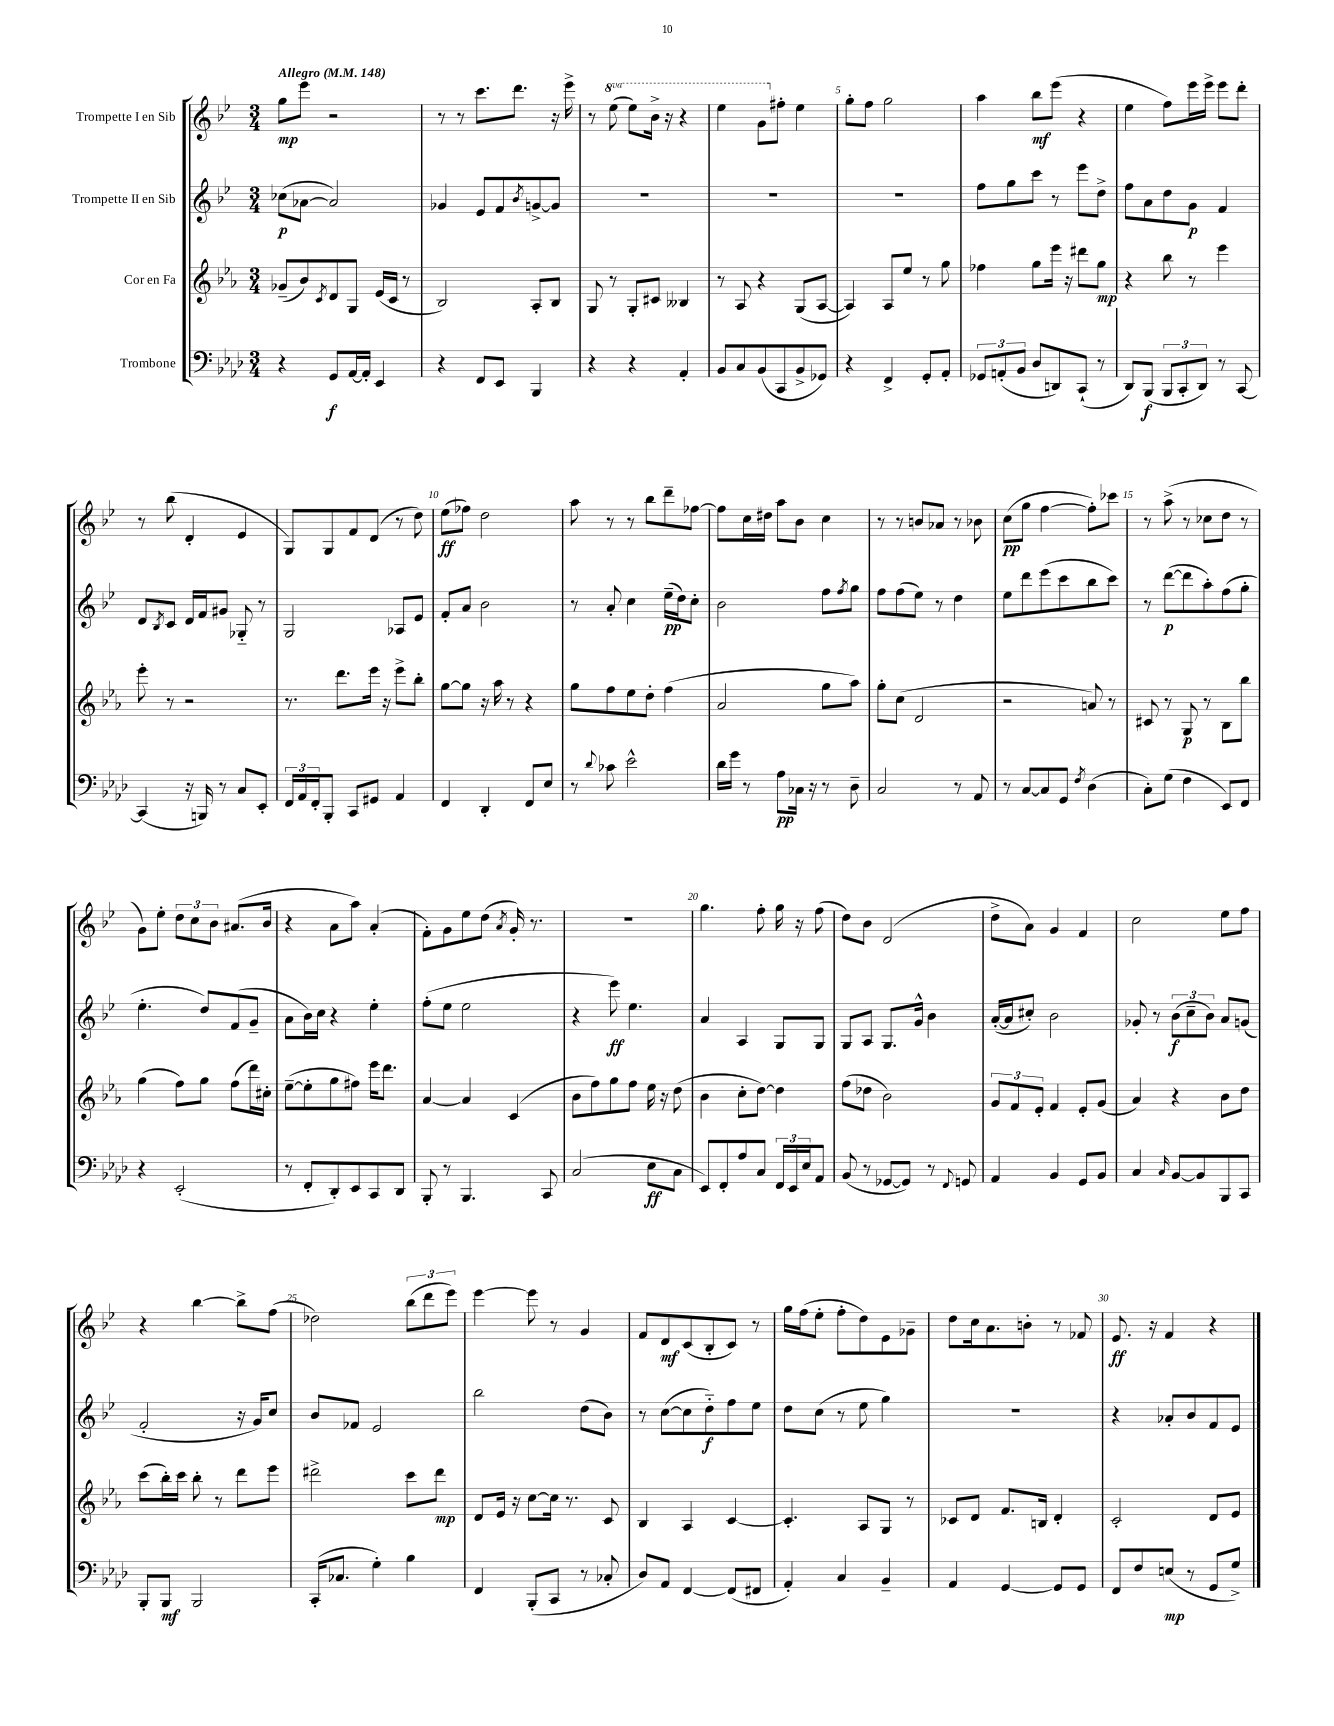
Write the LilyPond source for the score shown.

<<
\new StaffGroup <<
\new Staff = "s0" \with { instrumentName = "Trompette I en Sib" } {
    \clef treble \key bes \major \numericTimeSignature \time 3/4 \set Staff.ottavationMarkups = #ottavation-simple-ordinals \tempo "Allegro" 4 = 148
    g''8\mp ees'''8 r2 |
    r8 r8 c'''8. d'''8. r16 ees'''16-> |
    r8 \ottava #1 ees'''8( ees'''8) bes''16-> r16 r4 |
    ees'''4 g''8 \ottava #0 fis''8-. ees''4 |
    g''8-. f''8 g''2 |
    a''4 bes''8\mf ees'''8( r4 |
    ees''4 f''8) ees'''16 ees'''16-> ees'''8 d'''8-. |
    r8 bes''8( d'4-. ees'4 |
    g8) g8 f'8 d'8( r8 d''8) |
    ees''8\ff( fes''8) d''2 |
    a''8 r8 r8 bes''8 d'''8-- fes''8~ |
    fes''8 c''16 dis''16 a''8 bes'8 c''4 |
    r8 r8 b'8 aes'8 r8 bes'8 |
    c''8\pp( g''8 f''4~ f''8-.) ces'''8 |
    r8 a''8->( r8 ces''8 d''8 r8 |
    g'8) ees''8-. \tuplet 3/2 { d''8 c''8 bes'8 } ais'8.( bes'16 |
    r4 a'8 a''8) a'4-.( |
    f'8-.) g'8 ees''8 d''8( \acciaccatura { a'8 } g'16-.) r8. |
    R2. |
    g''4. f''8-. g''16 r16 f''8( |
    d''8) bes'8 d'2( |
    d''8-> a'8) g'4 f'4 |
    c''2 ees''8 f''8 |
    r4 bes''4~ bes''8-> f''8( |
    des''2) \tuplet 3/2 { bes''8( d'''8 ees'''8) } |
    ees'''4~ ees'''8 r8 g'4 |
    f'8 d'8\mf c'8( bes8-. c'8) r8 |
    g''16 f''16( ees''8-. f''8-. d''8) ees'8 ges'8-- |
    d''8 c''16 a'8. b'8-. r8 fes'8 |
    ees'8.\ff r16 f'4 r4 \bar "|." |
}
\new Staff = "s1" \with { instrumentName = "Trompette II en Sib" } {
    \clef treble \key bes \major \numericTimeSignature \time 3/4
    ces''8\p( aes'8~ aes'2) |
    ges'4 ees'8 f'8 \acciaccatura { bes'8 } g'8~-> g'8 |
    R2. |
    R2. |
    R2. |
    f''8 g''8 c'''8 r8 ees'''8 d''8-> |
    f''8 a'8 d''8 g'8\p f'4 |
    d'8 \acciaccatura { bes8 } c'8 d'16 f'16 gis'8 ges8-_ r8 |
    g2 aes8 ees'8 |
    f'8-. a'8 bes'2 |
    r8 a'8-. c''4 ees''16--\pp( d''16) c''8-. |
    bes'2 f''8 \acciaccatura { f''8 } g''8 |
    f''8 f''8( ees''8) r8 d''4 |
    ees''8 d'''8 ees'''8( c'''8 bes''8 c'''8) |
    r8 d'''8~\p( d'''8 a''8-.) f''8( g''8-. |
    ees''4.-. d''8) f'8( g'8-- |
    a'8 bes'16) c''16 r4 ees''4-. |
    f''8-.( ees''8 ees''2 |
    r4 ees'''8\ff) ees''4. |
    a'4 a4 g8 g8 |
    g8 a8 g8. g'16-^ bes'4 |
    a'16~-.( a'16 cis''8-.) bes'2 |
    ges'8-. r8 \tuplet 3/2 { bes'8\f( c''8-- bes'8) } a'8 g'8( |
    f'2-. r16 g'16) c''8 |
    bes'8 fes'8 ees'2 |
    bes''2 d''8( bes'8) |
    r8 c''8~( c''8 d''8-_\f) f''8 ees''8 |
    d''8 c''8( r8 ees''8 g''4) |
    R2. |
    r4 aes'8-. bes'8 f'8 ees'8 \bar "|." |
}
\new Staff = "s2" \with { instrumentName = "Cor en Fa" } {
    \clef treble \key ees \major \numericTimeSignature \time 3/4
    ges'8--( bes'8) \acciaccatura { c'8 } d'8 g8 ees'16( c'16 r8 |
    bes2) aes8-. bes8 |
    g8 r8 g8-. cis'8 beses4 |
    r8 aes8 r4 g8( aes8~ |
    aes4) aes8 ees''8 r8 g''8 |
    fes''4 g''8 ees'''16 r16 dis'''8 g''8\mp |
    r4 bes''8 r8 ees'''4 |
    ees'''8-. r8 r2 |
    r8. d'''8. ees'''16 r16 ees'''8-> bes''8-. |
    g''8~ g''8 r16 aes''16 r8 r4 |
    g''8 f''8 ees''8 d''8-. f''4( |
    aes'2 g''8 aes''8) |
    g''8-. c''8( d'2 |
    r2 a'8) r8 |
    cis'8 r8 g8\p r8 bes8 bes''8 |
    g''4( f''8) g''8 f''8( d'''16) cis''16-. |
    ees''8~--( ees''8-. g''8 fis''8) ees'''16 d'''8. |
    aes'4~ aes'4 c'4( |
    bes'8 f''8) g''8 f''8 ees''16 r16 d''8( |
    bes'4 c''8-. d''8~) d''4 |
    f''8( des''8 bes'2) |
    \tuplet 3/2 { g'8 f'8 ees'8-. } f'4 ees'8-. g'8( |
    aes'4) r4 bes'8 d''8 |
    c'''8( bes''16-.) c'''16 bes''8-. r8 d'''8 ees'''8 |
    dis'''2-> c'''8 dis'''8\mp |
    d'8 ees'16 r16 c''8~ c''16 r8. c'8 |
    bes4 aes4 c'4~ |
    c'4.-. aes8 g8 r8 |
    ces'8 d'8 f'8. b16 d'4-. |
    c'2-. d'8 ees'8 \bar "|." |
}
\new Staff = "s3" \with { instrumentName = "Trombone" } {
    \clef bass \key aes \major \numericTimeSignature \time 3/4
    r4 g,8\f aes,16~ aes,16-. ees,4 |
    r4 f,8 ees,8 bes,,4 |
    r4 r4 aes,4-. |
    bes,8 c8 bes,8( c,8 bes,8-> ges,8) |
    r4 f,4-> g,8-. aes,8-. |
    \tuplet 3/2 { ges,8 a,8-.( bes,8 } des8 d,8) c,8-!( r8 |
    des,8) bes,,8\f( \tuplet 3/2 { bes,,8 c,8-. des,8) } r8 c,8~ |
    c,4( r16 b,,16) r8 c8 ees,8-. |
    \tuplet 3/2 { f,16 aes,16 f,16-. } bes,,8-. c,8 gis,8 aes,4 |
    f,4 des,4-. f,8 ees8 |
    r8 \appoggiatura { des'8 } ces'8 ees'2-^ |
    des'16 g'16 r8 aes8\pp ces16 r16 r8 des8-- |
    c2 r8 aes,8 |
    r8 c8~ c8 g,8 \acciaccatura { f8 } des4( |
    c8-.) g8( f4 ees,8) f,8 |
    r4 ees,2-.( |
    r8 f,8-. des,8-.) ees,8 c,8 des,8 |
    bes,,8-. r8 bes,,4. c,8 |
    c2( ees8\ff c8 |
    ees,8) f,8-. aes8 c8 \tuplet 3/2 { f,16 ees,16 ees16 } aes,8 |
    bes,8( r8 ges,8~ ges,8) r8 \appoggiatura { f,8 } g,8 |
    aes,4 bes,4 g,8 bes,8 |
    c4 \grace { c16 } bes,8~ bes,8 bes,,8 c,8 |
    bes,,8-. bes,,8\mf bes,,2 |
    c,16-.( ces8. g4-.) bes4 |
    f,4 bes,,8-.( c,8 r8 ces8-. |
    des8) aes,8 f,4~ f,8( fis,8 |
    aes,4-.) c4 bes,4-- |
    aes,4 g,4~ g,8 g,8 |
    f,8 f8 e8\mp( r8 g,8 g8->) \bar "|." |
}
>>
>>
\layout { \context { \Score \override BarNumber.break-visibility = ##(#f #t #t) barNumberVisibility = #(every-nth-bar-number-visible 5) } }
